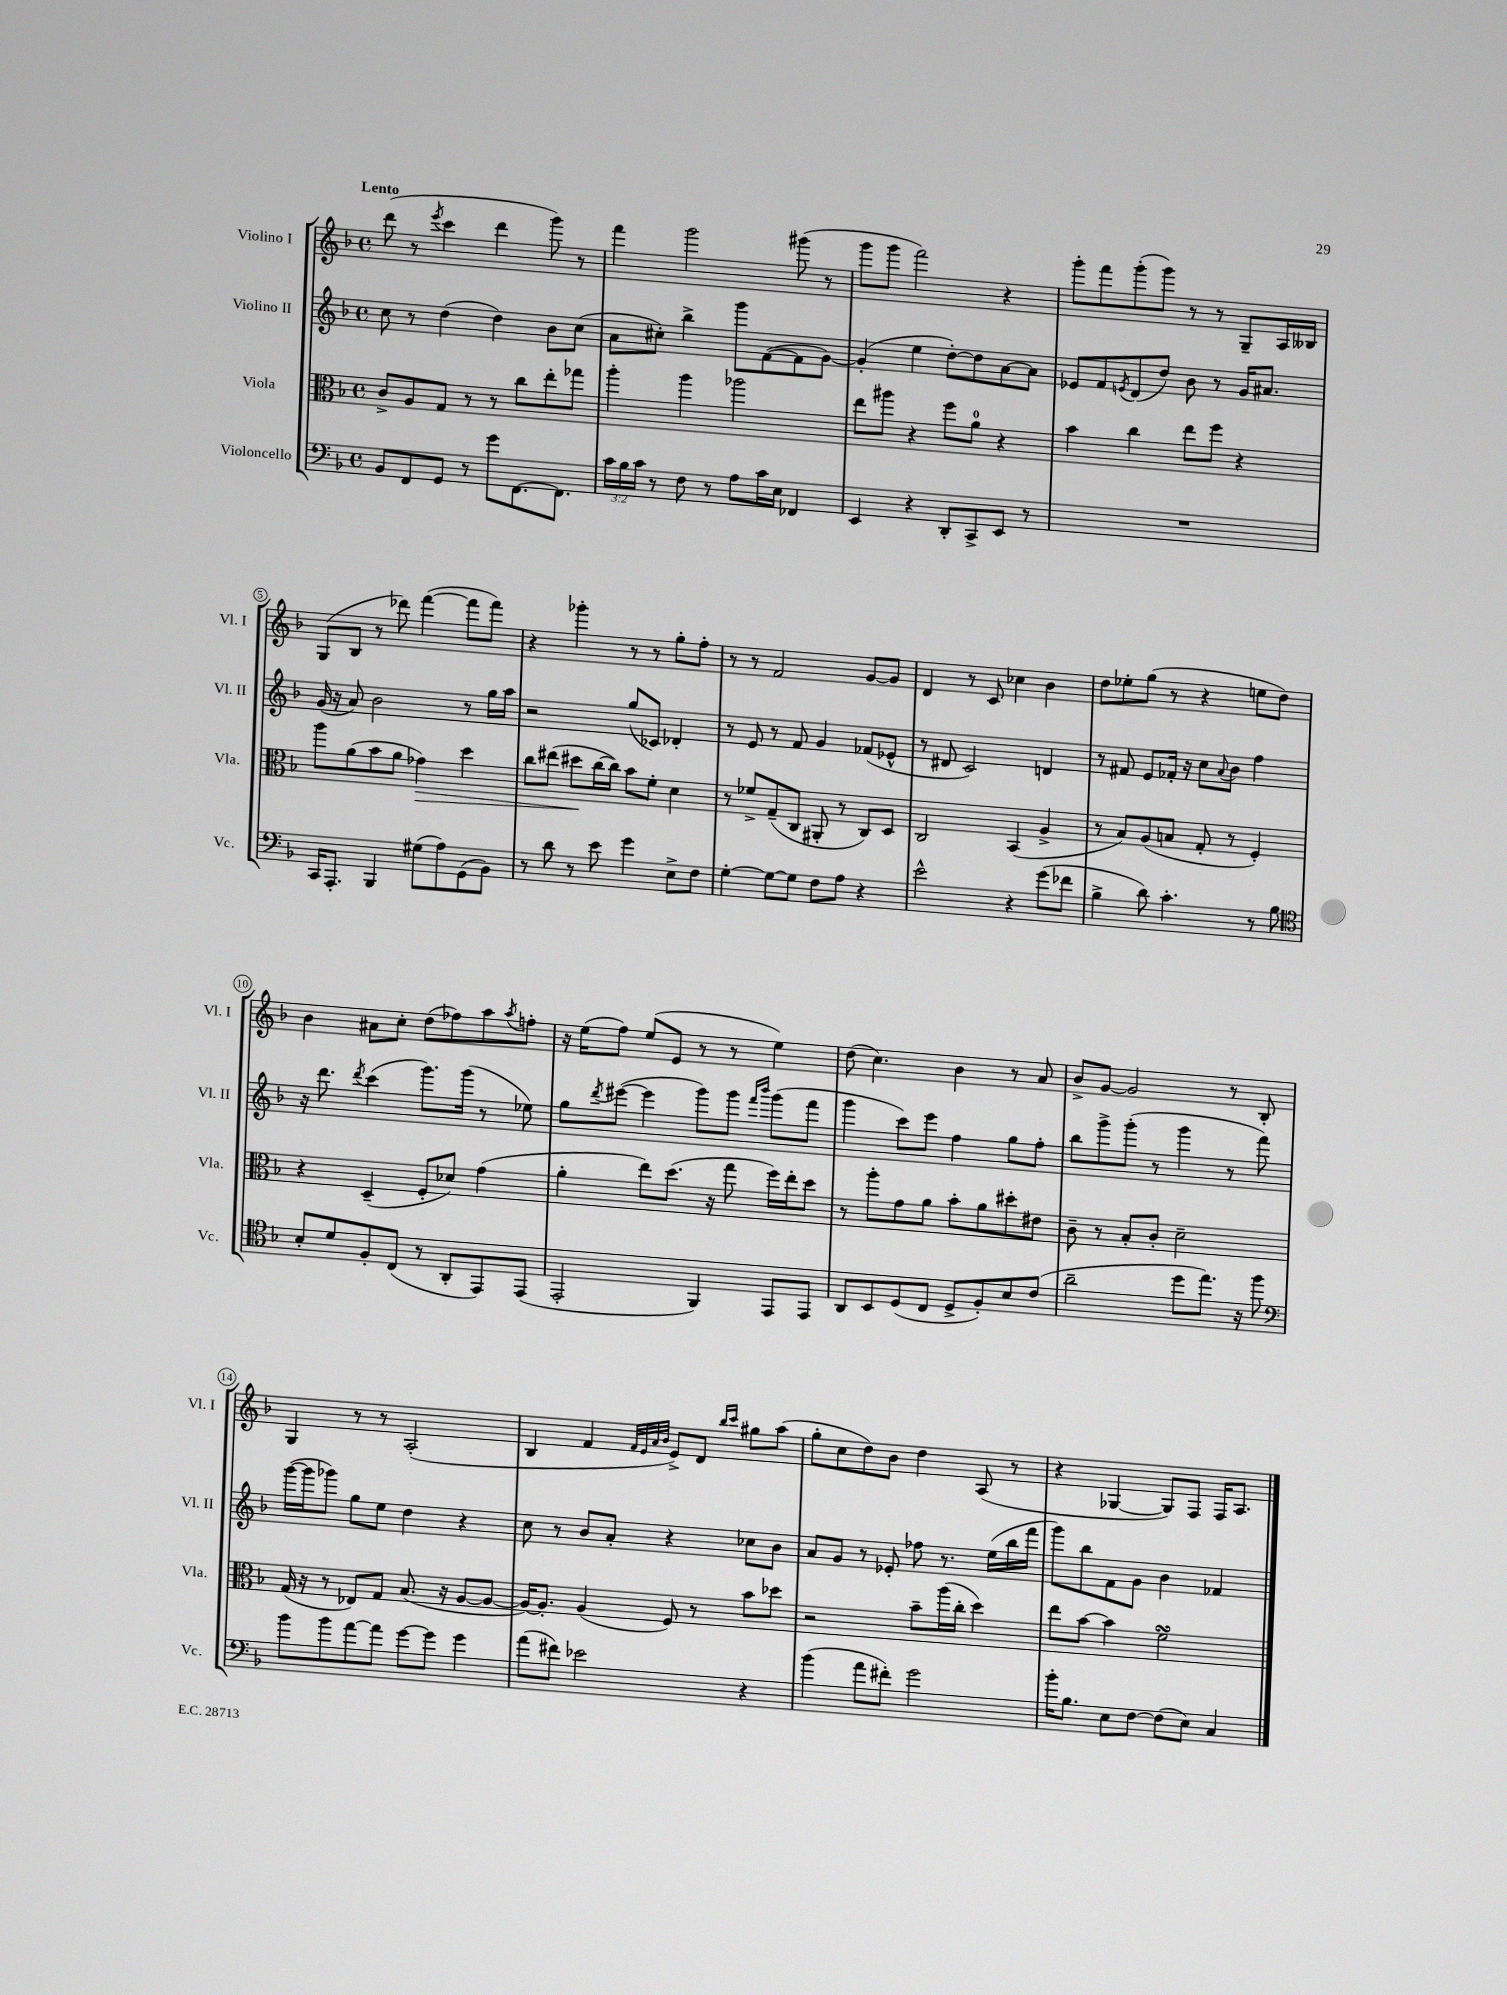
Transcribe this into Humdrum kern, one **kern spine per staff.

**kern	**kern	**dynam	**kern	**kern
*part4	*part3	*part3	*part2	*part1
*staff4	*staff3	*staff3	*staff2	*staff1
*I"Violoncello	*I"Viola	*	*I"Violino II	*I"Violino I
*I'Vc.	*I'Vla.	*	*I'Vl. II	*I'Vl. I
*clefF4	*clefC3	*	*clefG2	*clefG2
*k[b-]	*k[b-]	*	*k[b-]	*k[b-]
*M4/4	*M4/4	*	*M4/4	*M4/4
*met(c)	*met(c)	*	*met(c)	*met(c)
=1	=1	=1	=1	=1
!	!	!	!	!LO:TX:a:B:t=Lento
8BB-/L	8c^/L	.	8cc\	(8ddd\
8FF/	8A/	.	8r	8r
.	.	.	.	8qeee/
8GG/J	8G/J	.	(4dd\	4ccc\
8r	8r	.	.	.
8g\L	8r	.	4dd\)	4ddd\
[8.FF\	8cc\L	.	.	.
.	8ee'\	.	8b-\L	8ggg\)
8.FF\J]	.	.	.	.
.	8gg-X\J	.	(8cc\J	8r
=2	=2	=2	=2	=2
24c\LL	4aa'\	.	8a\L	4fff\
24B-\	.	.	.	.
24c\JJ	.	.	.	.
8r	.	.	8cc#X'\J)	.
8F\	4aa\	.	4bb-^\	2ggg\
8r	.	.	.	.
8A\L	2aa-X\	.	8ggg\L	.
16c\L	.	.	([8f\	.
16E\JJ	.	.	.	.
4FF-X/	.	.	8f\]	(8ggg#X\
.	.	.	[8g\J)	8r
=3	=3	=3	=3	=3
4EE/	8ee\L	.	(4g'/]	8ggg\L
.	8aa#X\J	.	.	8ggg\J
4r	4r	.	4ee\	2fff\)
8DD'/L	8ff\L	.	[8dd'\L)	.
8CC^/	8a\J	.	8dd\]	.
8EE/J	4r	.	[8a\	4r
8r	.	.	8a\J]	.
=4	=4	=4	=4	=4
1r	4b-\	.	8e-X/L	8ggg'\L
.	.	.	8f/	8fff\
.	.	.	8qen/	.
.	4cc\	.	(8d/	(8ggg'\
.	.	.	8dd/J)	8ggg\J)
.	8ee\L	.	8b-\	8r
.	8ff\J	.	8r	8r
.	4r	.	16g/KL	8G~/L
.	.	.	8.a#X/J	.
.	.	.	.	16A/L
.	.	.	.	16B--X/JJ
!!LO:LB:g=z
=5	=5	=5	=5	=5
16CC/KL	8aa\L	.	(16g/	(8G/L
8.AAA'/J	.	.	16r	.
.	(8a\	.	8a/)	8B-/J
4BBB-/	8b-\	.	2b-\	8r
.	8a\J	.	.	8ddd-X\)
!	!	!LO:HP:b	!	!
(8G#X\L	4g-X\)	>	.	([4fff\
8A\)	.	.	.	.
(8GG\	4dd\	.	8r	8fff\L]
8BB-\J)	.	.	16gg\LL	8fff\J)
.	.	.	16aa\JJ	.
=6	=6	=6	=6	=6
8r	8cc\L	.	2r	4r
8d\	(8ee#X\J	.	.	.
8r	8dd#X\L	.	.	4ggg-X'\
8e\	[16cc\L	]	.	.
.	16cc\JJ])	.	.	.
4g\	8b-\L	.	(8gg/L	8r
.	8f'\J	.	8c-X/J)	8r
8E^\L	4d\	.	4d-X'/	8gg'\L
8F\J	.	.	.	8ff'\J
=7	=7	=7	=7	=7
[4G'\	8r	.	8r	8r
.	8f-X^/L	.	8e/	8r
8G\L_	(8G~/	.	8r	2f/
8G\J]	8C/J	.	8f/	.
8F\L	8AA#X'/	.	4g/	.
8A\J	8r	.	.	.
4r	8C/L)	.	(8f-X/L	[8g/L
.	8D/J	.	8e-X^^/J	8g/J]
=8	=8	=8	=8	=8
2e^^\	2C/	.	8r	4d/
.	.	.	8d#X/	.
.	.	.	2c/)	8r
.	.	.	.	8c/
4r	(4BB-/	.	.	4cc-X\
(8g\L	4A^/	.	4dn/	4b-\
8f-X\J	.	.	.	.
=9	=9	=9	=9	=9
4B-^\	8r	.	8r	8dd\L
.	8B-/L)	.	8f#X/	8ee-X'\
8d\)	(8A/	.	8e/L	(8gg\J
4.c'\	8Bn/J	.	16f-X'/Jk	8r
.	.	.	16r	.
.	8G'/	.	8cc\L	4r
.	.	.	8qqa/	.
.	8r	.	8b-\J	.
8r	4F'/)	.	4ff\	8een\L
8B-\	.	.	.	8dd\J)
!!LO:LB:g=z
=10	=10	=10	=10	=10
*clefC4	*	*	*	*
8B-'/L	4r	.	16r	4b-\
.	.	.	8.ddd\	.
8d/	.	.	.	.
.	.	.	8qddd/	.
8F'/	(4D~/	.	(4ccc\	8a#X\L
(8C/J	.	.	.	8cc'\J
8r	8F'/L	.	8.ggg\L)	(8dd\L
8AA'/L	8d-X/J)	.	.	8ff-X\)
.	.	.	(16ggg\Jk	.
8EE/)	(4g\	.	8r	8aa\
.	.	.	.	8qaa/
(8EE/J	.	.	8ee-X\)	8ffn'\J
=11	=11	=11	=11	=11
2EE'/	4a'\	.	8gg\L	16r
.	.	.	.	(16ee\KL
.	.	.	8qddd/	.
.	.	.	([8eee#X\J	8ff\J)
.	8ee\L)	.	4eee#\]	(8ee/L
.	(8.dd\J	.	.	8e/J
4FF/)	.	.	8ggg\L)	8r
.	16r	.	.	.
.	8gg\	.	8ggg\J	8r
.	.	.	16qqfff/LL	.
.	.	.	16qqbbb-/JJ	.
8EE/L	16ff\LL)	.	(8ggg\L	4ee\)
.	16ee'\J	.	.	.
8EE/J	8dd\J	.	8fff\J	.
=12	=12	=12	=12	=12
8AA/L	8r	.	4ggg\	(8dd\
8BB-/	8aa'\L	.	.	4.cc\)
(8D/	8g\	.	8ccc\L)	.
8C/J	8a\J	.	8eee\J	.
8D^/L	8b-'\L	.	4ff\	4b-\
8F'/)	8a\	.	.	.
8B-/	8dd#X'\	.	8gg\L	8r
(8c/J	8e#X\J	.	8ff'\J	8a/
=13	=13	=13	=13	=13
2a~\	8c~\	.	8bb-\L	8b-^/L
.	8r	.	8ggg^\	[8g/J
.	8B-'/L	.	(8ggg'\J	2g/]
.	8c'/J	.	8r	.
8dd\L	2d~\	.	4ggg\	.
8.ee\J)	.	.	.	.
.	.	.	8r	8r
16r	.	.	.	.
8ff\	.	.	8fff\)	8B-'/
!!LO:LB:g=z
=14	=14	=14	=14	=14
*clefF4	*	*	*	*
8b-\L	(16G/	.	([16ggg\LL	4G/
.	16r	.	16ggg\J]	.
8b-\	8r	.	8ggg-X\J)	.
[8a\	8E-X/L)	.	8gg\L	8r
8a\J]	8G/J	.	8ee\J	8r
[8g\L	(8.B-/	.	4dd\	(2A'/
8g\J]	.	.	.	.
.	16r	.	.	.
4g\	[8A/L	.	4r	.
.	8A/J_	.	.	.
=15	=15	=15	=15	=15
(8a\L	16A/KL_)	.	8cc\	4B-/
.	8.A'/J]	.	.	.
8f#X\J)	.	.	8r	.
2e-X\	(4A/	.	8b-/L	4f/
.	.	.	8a'/J	.
.	.	.	.	32qqf/LLL
.	.	.	.	32qqe/
.	.	.	.	32qqa/
.	.	.	.	32qqb-/JJJ
.	8F/)	.	4r	8e^/L)
.	8r	.	.	8d/J
.	.	.	.	16qqbb-/LL
.	.	.	.	16qqccc/JJ
4r	8b-\L	.	8cc-X\L	8gg#X\L
.	8dd-X\J	.	8b-\J	(8aa\J
=16	=16	=16	=16	=16
(4b-\	2r	.	8a/L	8gg'\L
.	.	.	8g/J	8cc\
8a\L	.	.	8r	8dd\)
8f#X'\J)	.	.	8e-X'/	8b-\J
2g\	8b-~\L	.	8ff-X\	4dd\
.	(16aa\L	.	8.r	.
.	16cc'\JJ	.	.	.
.	4dd\)	.	.	(8A/
.	.	.	(16ee\LL	.
.	.	.	16bb-\	8r
.	.	.	16fff\JJ	.
=17	=17	=17	=17	=17
16b-'\KL	8ee\L	.	8ggg\L)	4r
8.B-\J	.	.	.	.
.	[8b-\J	.	8bb-\	.
8E\L	4b-\]	.	8f\	[4G-X/
[8F\J	.	.	8g\J	.
(8F\L]	2fsSSs\	.	4b-\	8G-/L])
8E\J)	.	.	.	8F/J
4C/	.	.	4f-X/	16F/KL
.	.	.	.	8.A/J
==	==	==	==	==
*-	*-	*-	*-	*-
